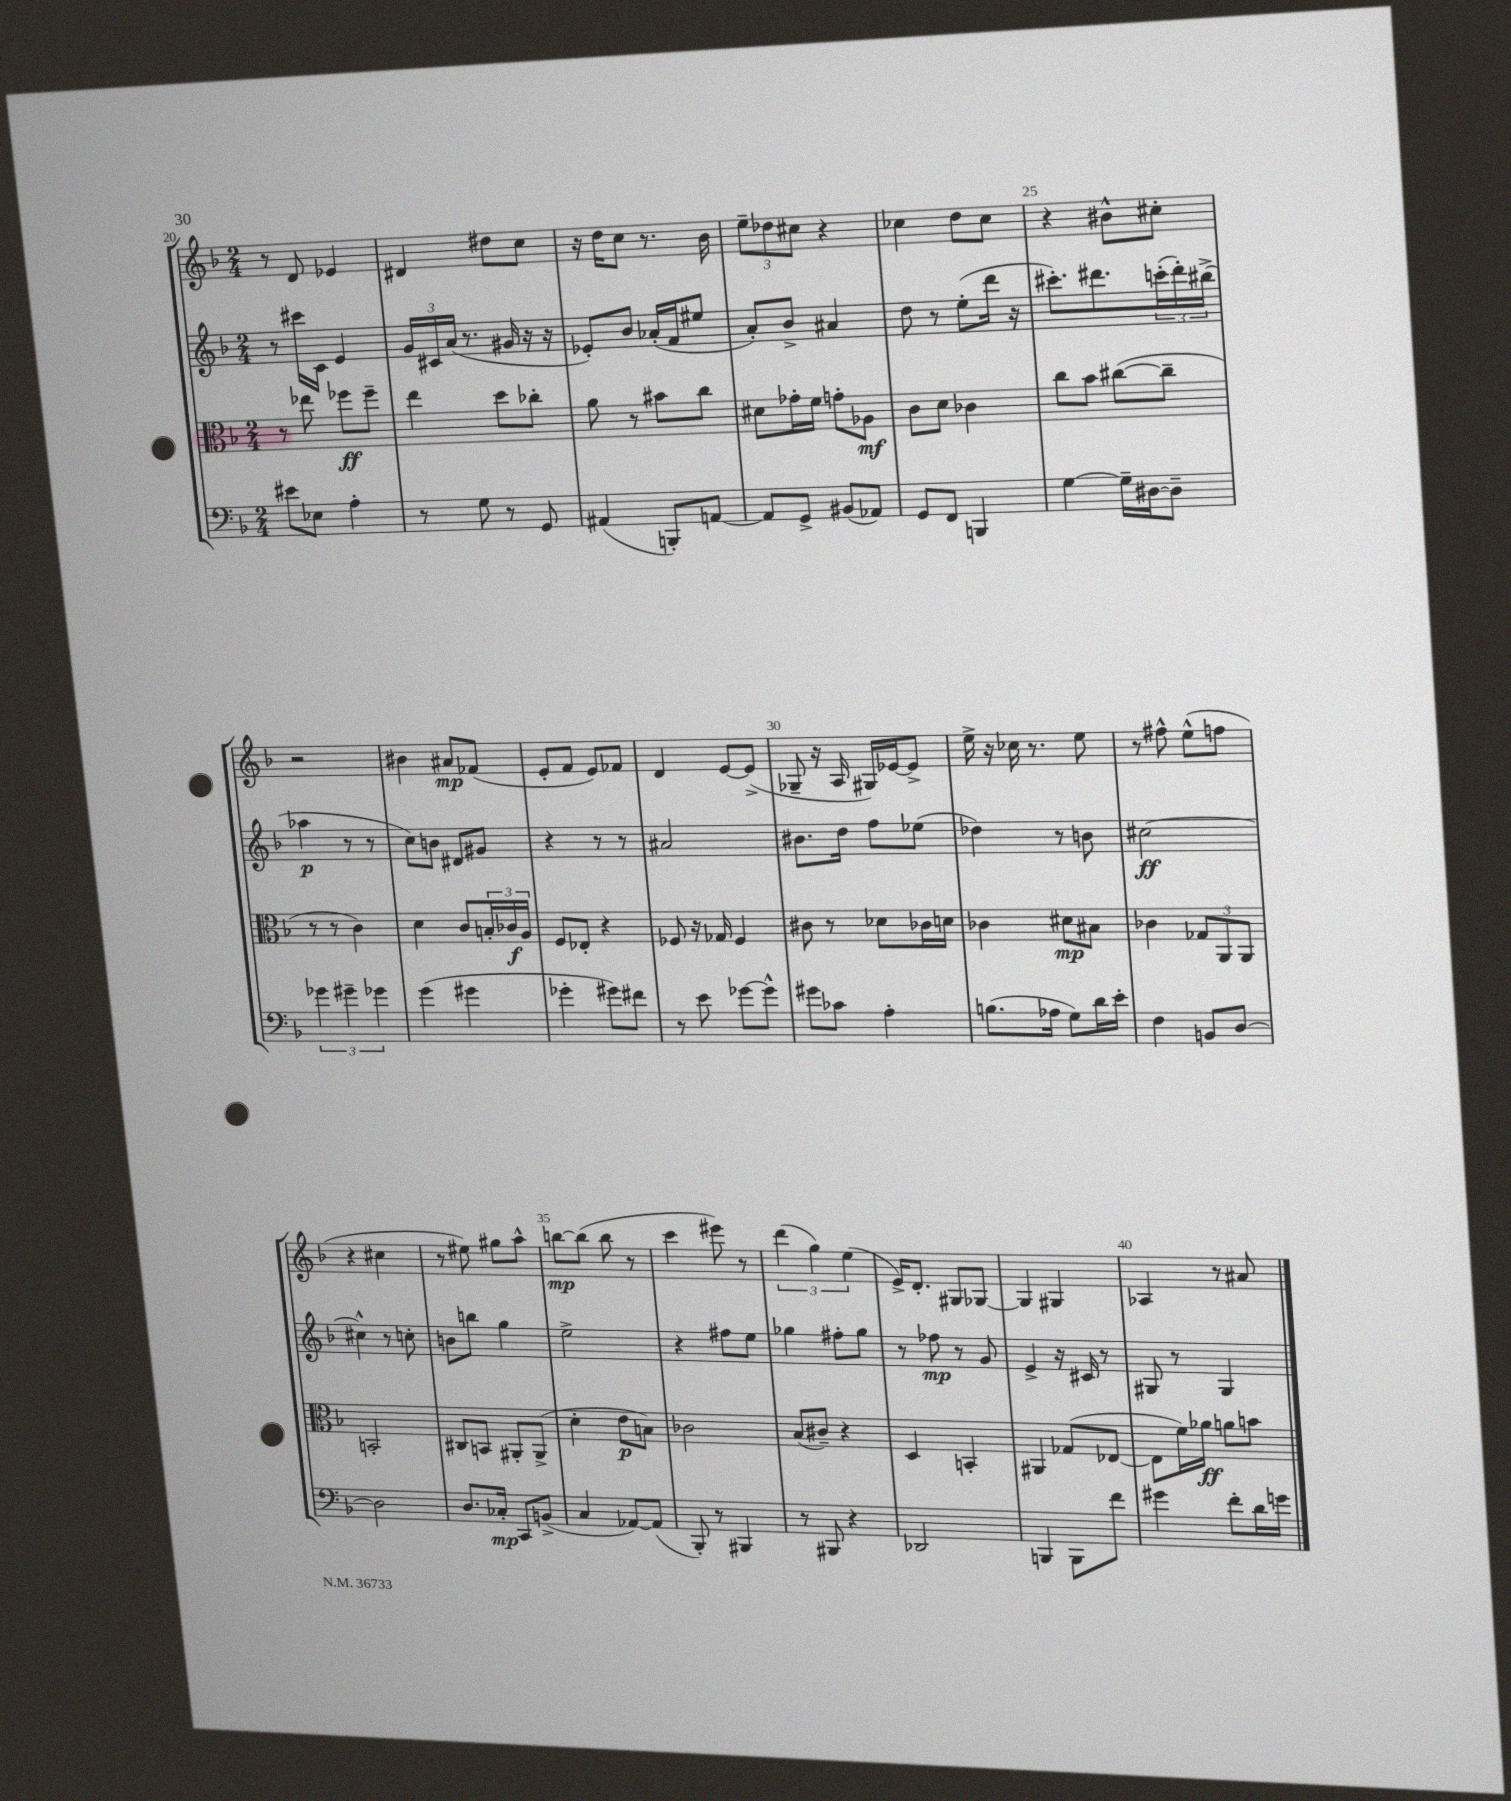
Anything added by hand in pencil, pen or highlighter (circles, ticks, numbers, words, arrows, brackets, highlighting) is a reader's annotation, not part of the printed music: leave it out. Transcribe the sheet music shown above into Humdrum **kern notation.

**kern	**kern	**kern	**kern
*staff4	*staff3	*staff2	*staff1
*clefF4	*clefC3	*clefG2	*clefG2
*k[b-]	*k[b-]	*k[b-]	*k[b-]
*M2/4	*M2/4	*M2/4	*M2/4
8e#	8r	8r	8r
8E-	8ee-	16ccc#	8d
.	.	16c	.
4A'	8ff-	4e	4e-
.	8ff-~	.	.
=	=	=	=
8r	4ee	24g	4d#
.	.	24c#	.
.	.	(24a	.
8G	.	8.r	.
8r	8dd	.	8dd#
.	.	16g#	.
8GG	8cc-'	16r	8cc
.	.	16r	.
=	=	=	=
(4AA#	8a	8e-')	16r
.	.	.	16dd
.	8r	8b-	8cc
8BBB')	8b#	(16a-'	8.r
.	.	16f	.
[8AA	8cc	8ee#	.
.	.	.	16b-
=	=	=	=
8AA]	8d#	8a')	12ee~
.	.	.	12dd-
8GG^	16g-'	8b-^	.
.	.	.	12cc#
.	16f	.	.
(8BB#	8g'	4a#	4r
8AA-)	8A-	.	.
=	=	=	=
8GG	8c	8dd	4cc-
8FF	8d	8r	.
4BBB	4c-	(8ee'	8dd
.	.	16ddd	8cc-
.	.	16r	.
=	=	=	=
[4G	8cc	8.ccc#')	4r
.	8b-	.	.
.	.	8.ddd#	.
16G~]	([8cc#	.	8b#^^
[16D#	.	.	.
8D#~]	8cc#~]	(24ccc'	8cc#'
.	.	24ddd#')	.
.	.	(24bb#^	.
=	=	=	=
6g-	8r	4aa-	2r
.	8r	.	.
6g#~	.	.	.
.	4c)	8r	.
6g-	.	.	.
.	.	8r	.
=	=	=	=
(4g	4d	8cc)	4b#
.	.	8b	.
4g#	8c	8d#	8a#
.	24B'	8g#	(8f-
.	24c-	.	.
.	24A	.	.
=	=	=	=
4g-'	8F	4r	8e'
.	8E-'	.	8f
8g#)	4r	8r	8e)
8f#	.	8r	8f-
=	=	=	=
8r	8F-	2a#	4d
8e	16r	.	.
.	16G-	.	.
[8g-	4F-	.	[8e
8g-^^]	.	.	(8e^]
=	=	=	=
8g#	8c#	8.b#	8G-~
8c-	8r	.	16r
.	.	16dd	16A
4A'	8d-	8ff	16G#)
.	.	.	[16e-
.	16c-	(8ee-	8e-^]
.	16d	.	.
=	=	=	=
(8.B	4c-	4dd-)	16ee^
.	.	.	16r
.	.	.	16cc-
16A-	.	.	8.r
8G)	8d#	8r	.
16d	8B#	8b	8ee
16e'	.	.	.
=	=	=	=
4F	4c-	[2cc#	8r
.	.	.	8ff#^^
8BB	12G-	.	(8ee^^
.	12AA	.	.
[8D	.	.	8ff
.	12AA	.	.
=	=	=	=
2D]	2BB'	4cc#^^]	4r
.	.	8r	4cc#
.	.	8cc'	.
=	=	=	=
8.D	8C#	8b	8r
.	8BB	8bb	8ee#)
16C-'	.	.	.
8CC	8AA#'	4gg	8gg#
(8BB^	(8AA#^	.	8aa^^
=	=	=	=
4C	4d'	2ee^	[8bb
.	.	.	(8bb]
[8AA-)	8e	.	8bb
(8AA-]	8B)	.	8r
=	=	=	=
8BBB-')	2c-	4r	4ccc
8r	.	.	.
4BBB#	.	8ff#	8eee#)
.	.	8ee	8r
=	=	=	=
8r	(8B-	4gg-	(6ddd
8BBB#	8c#~)	.	.
.	.	.	6gg)
4r	4r	8ff#'	.
.	.	.	(6ee
.	.	8gg-	.
=	=	=	=
2DD-	4D	8r	16e^)
.	.	.	8.d'
.	.	8ff-	.
.	4BB'	8r	8G#
.	.	8g	[8G-
=	=	=	=
4BBB	4AA#	4e^	4G-]
8BBB	(8G-	16r	4G#
.	.	16c#	.
8f	[8E-	8r	.
=	=	=	=
4g#	8E-]	8G#	4A-
.	16f)	8r	.
.	16a-	.	.
8f'	8a	4G#	8r
16d	8b	.	8a#
16g	.	.	.
==	==	==	==
*-	*-	*-	*-
